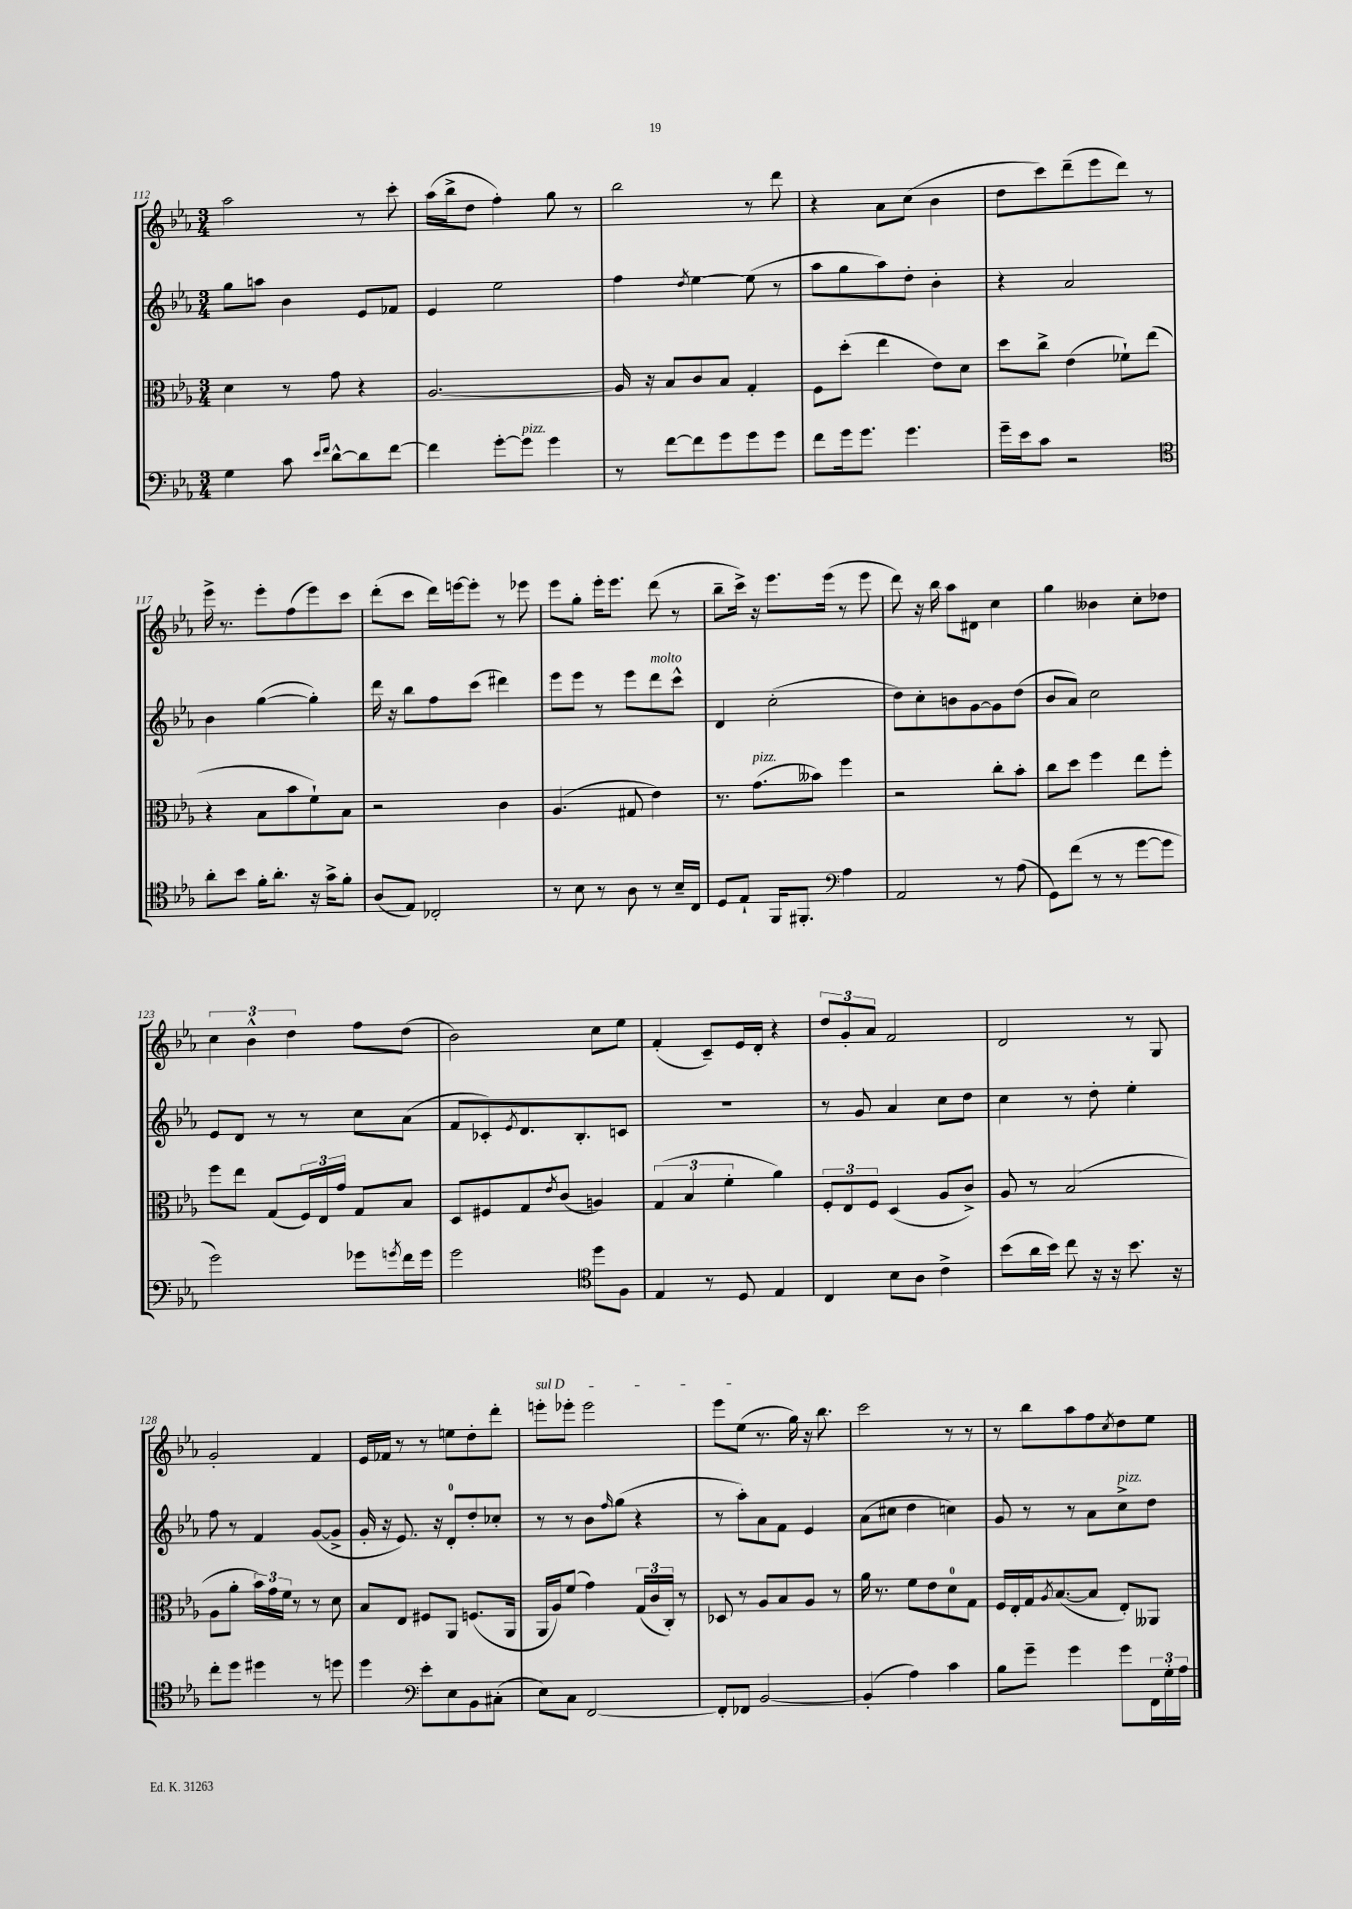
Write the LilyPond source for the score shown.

<<
\new StaffGroup <<
\new Staff = "s0" {
    \clef treble \key ees \major \numericTimeSignature \time 3/4
    aes''2 r8 c'''8-. |
    aes''16( bes''16-> d''8 f''4-.) g''8 r8 |
    bes''2 r8 d'''8 |
    r4 aes'8 c''8( bes'4 |
    d''8 c'''8) d'''8--( ees'''8 d'''8) r8 |
    ees'''16-> r8. ees'''8-. f''8( ees'''8) c'''8 |
    d'''8-.( c'''8 d'''16) e'''16~ e'''8-. r8 ees'''8 |
    ees'''8 g''8-. ees'''16-. ees'''8. d'''8( r8 |
    bes''8-- c'''16->) r16 ees'''8. ees'''16( r8 ees'''8 |
    d'''8) r16 bes''16 aes''8 dis'8 c''4 |
    g''4 beses'4 c''8-. des''8 |
    \tuplet 3/2 { c''4 bes'4-^ d''4 } f''8 d''8( |
    bes'2) c''8 ees''8 |
    f'4-.( c'8--) ees'16 d'16-. r4 |
    \tuplet 3/2 { d''8 g'8-. aes'8 } f'2 |
    d'2 r8 g8 |
    g'2-. f'4 |
    ees'16 fes'16 r8 r8 e''8 d''8-. d'''8-. |
    \once \override TextSpanner.bound-details.left.text = \markup { \italic "sul D" } e'''8-.\startTextSpan ees'''8-. ees'''2 |
    ees'''8 ees''8\stopTextSpan( r8. g''16) r16 bes''8. |
    c'''2 r8 r8 |
    r8 bes''8 aes''8 f''8 \acciaccatura { c''8 } d''8 ees''8 \bar "|." |
}
\new Staff = "s1" {
    \clef treble \key ees \major \numericTimeSignature \time 3/4
    g''8 a''8 bes'4 ees'8 fes'8 |
    ees'4 ees''2 |
    f''4 \acciaccatura { d''8 } ees''4~ ees''8( r8 |
    aes''8 g''8 aes''8) d''8-. bes'4-. |
    r4 aes'2 |
    bes'4 g''4~( g''4-.) |
    d'''16 r16 bes''8 f''8 c'''8( dis'''4) |
    ees'''8 ees'''8 r8 ees'''8 d'''8^\markup { \italic "molto" } c'''8-^ |
    d'4 c''2-.( |
    d''8) c''8-. b'8 g'8~ g'8 d''8( |
    bes'8 aes'8) c''2 |
    ees'8 d'8 r8 r8 c''8 aes'8( |
    f'8 ces'8-.) \acciaccatura { ees'8 } d'8. bes8.-. c'8 |
    R2. |
    r8 g'8 aes'4 c''8 d''8 |
    c''4 r8 d''8-. ees''4-. |
    f''8 r8 f'4 g'8~( g'8-> |
    g'16-. r16 ees'8.) r16 d'8-0-. d''8-. ces''8-. |
    r8 r8 bes'8 \grace { f''16 } g''8( r4 |
    r8 aes''8-.) aes'8 f'8 ees'4 |
    aes'8( cis''8 d''4 c''4) |
    g'8 r8 r8 aes'8 c''8->^\markup { \italic "pizz." } d''8 \bar "|." |
}
\new Staff = "s2" {
    \clef alto \key ees \major \numericTimeSignature \time 3/4
    d'4 r8 g'8 r4 |
    aes2.~ |
    aes16 r16 bes8 c'8 bes8 g4-. |
    f8 d''8-.( ees''4 ees'8) d'8 |
    d''8 c''8-> ees'4( fes'8-!) ees''8( |
    r4 bes8 bes'8 f'8-!) bes8 |
    r2 c'4 |
    aes4.( gis8 ees'4) |
    r8. g'8.^\markup { \italic "pizz." }( beses'8) f''4 |
    r2 c''8-. bes'8-. |
    c''8 d''8 f''4 ees''8 f''8-. |
    f''8 ees''8 g8( \tuplet 3/2 { f16) ees16 g'16 } g8 bes8 |
    d8 fis8 g8 \acciaccatura { ees'8 } c'8( a4) |
    \tuplet 3/2 { g4( bes4 f'4-. } aes'4) |
    \tuplet 3/2 { f8-. ees8 f8 } d4( aes8 c'8->) |
    aes8 r8 bes2( |
    aes8 aes'8-. \tuplet 3/2 { bes'16) g'16 f'16 } r8 r8 d'8 |
    bes8 ees8 fis8 aes,8 f8.( aes,16 |
    aes,16 aes16) f'8( g'4) \tuplet 3/2 { g16( c'16 c16-.) } r8 |
    des8 r8 aes8 bes8 aes8 r8 |
    aes'16 r8. f'8 ees'8 d'8-0 g8 |
    f16 ees16-. g16 \acciaccatura { aes8 } bes8.~( bes8 ees8-.) aeses,8 \bar "|." |
}
\new Staff = "s3" {
    \clef bass \key ees \major \numericTimeSignature \time 3/4
    g4 c'8 \grace { ees'16 f'16 } d'8~-^ d'8 f'8~ |
    f'4 g'8~-. g'8^\markup { \italic "pizz." } g'4 |
    r8 f'8~ f'8 g'8 g'8 g'8 |
    f'8 g'16 g'8. g'4. |
    g'16-- ees'16 c'8 r2 |
    \clef tenor aes'8-. bes'8 f'16-. aes'8.-. r16 g'16-> f'8-. |
    aes8( ees8) ces2-. |
    r8 bes8 r8 aes8 r8 bes16-- c16 |
    d8 ees8-! f,16 fis,8.-. \clef bass aes4 |
    aes,2 r8 aes8( |
    g,8) f'8( r8 r8 g'8~ g'8 |
    g'2) ges'8 \acciaccatura { g'8 } f'16 g'16 |
    g'2 \clef tenor d''8 f8 |
    ees4 r8 d8 ees4 |
    c4 bes8 aes8 c'4-> |
    bes'8( aes'16 bes'16) c''8 r16 r16 bes'8. r16 |
    c''8-. d''8 dis''4 r8 d''8 |
    d''4 \clef bass ees'8-. ees8 bes,8 cis8-.( |
    ees8) c8 f,2~ |
    f,8-. fes,8 bes,2~ |
    bes,4-.( aes4) c'4 |
    bes8 g'8-- g'4 g'8 \tuplet 3/2 { f,16 g16-. aes16 } \bar "|." |
}
>>
>>
\layout { \context { \Score currentBarNumber = #112 } }
